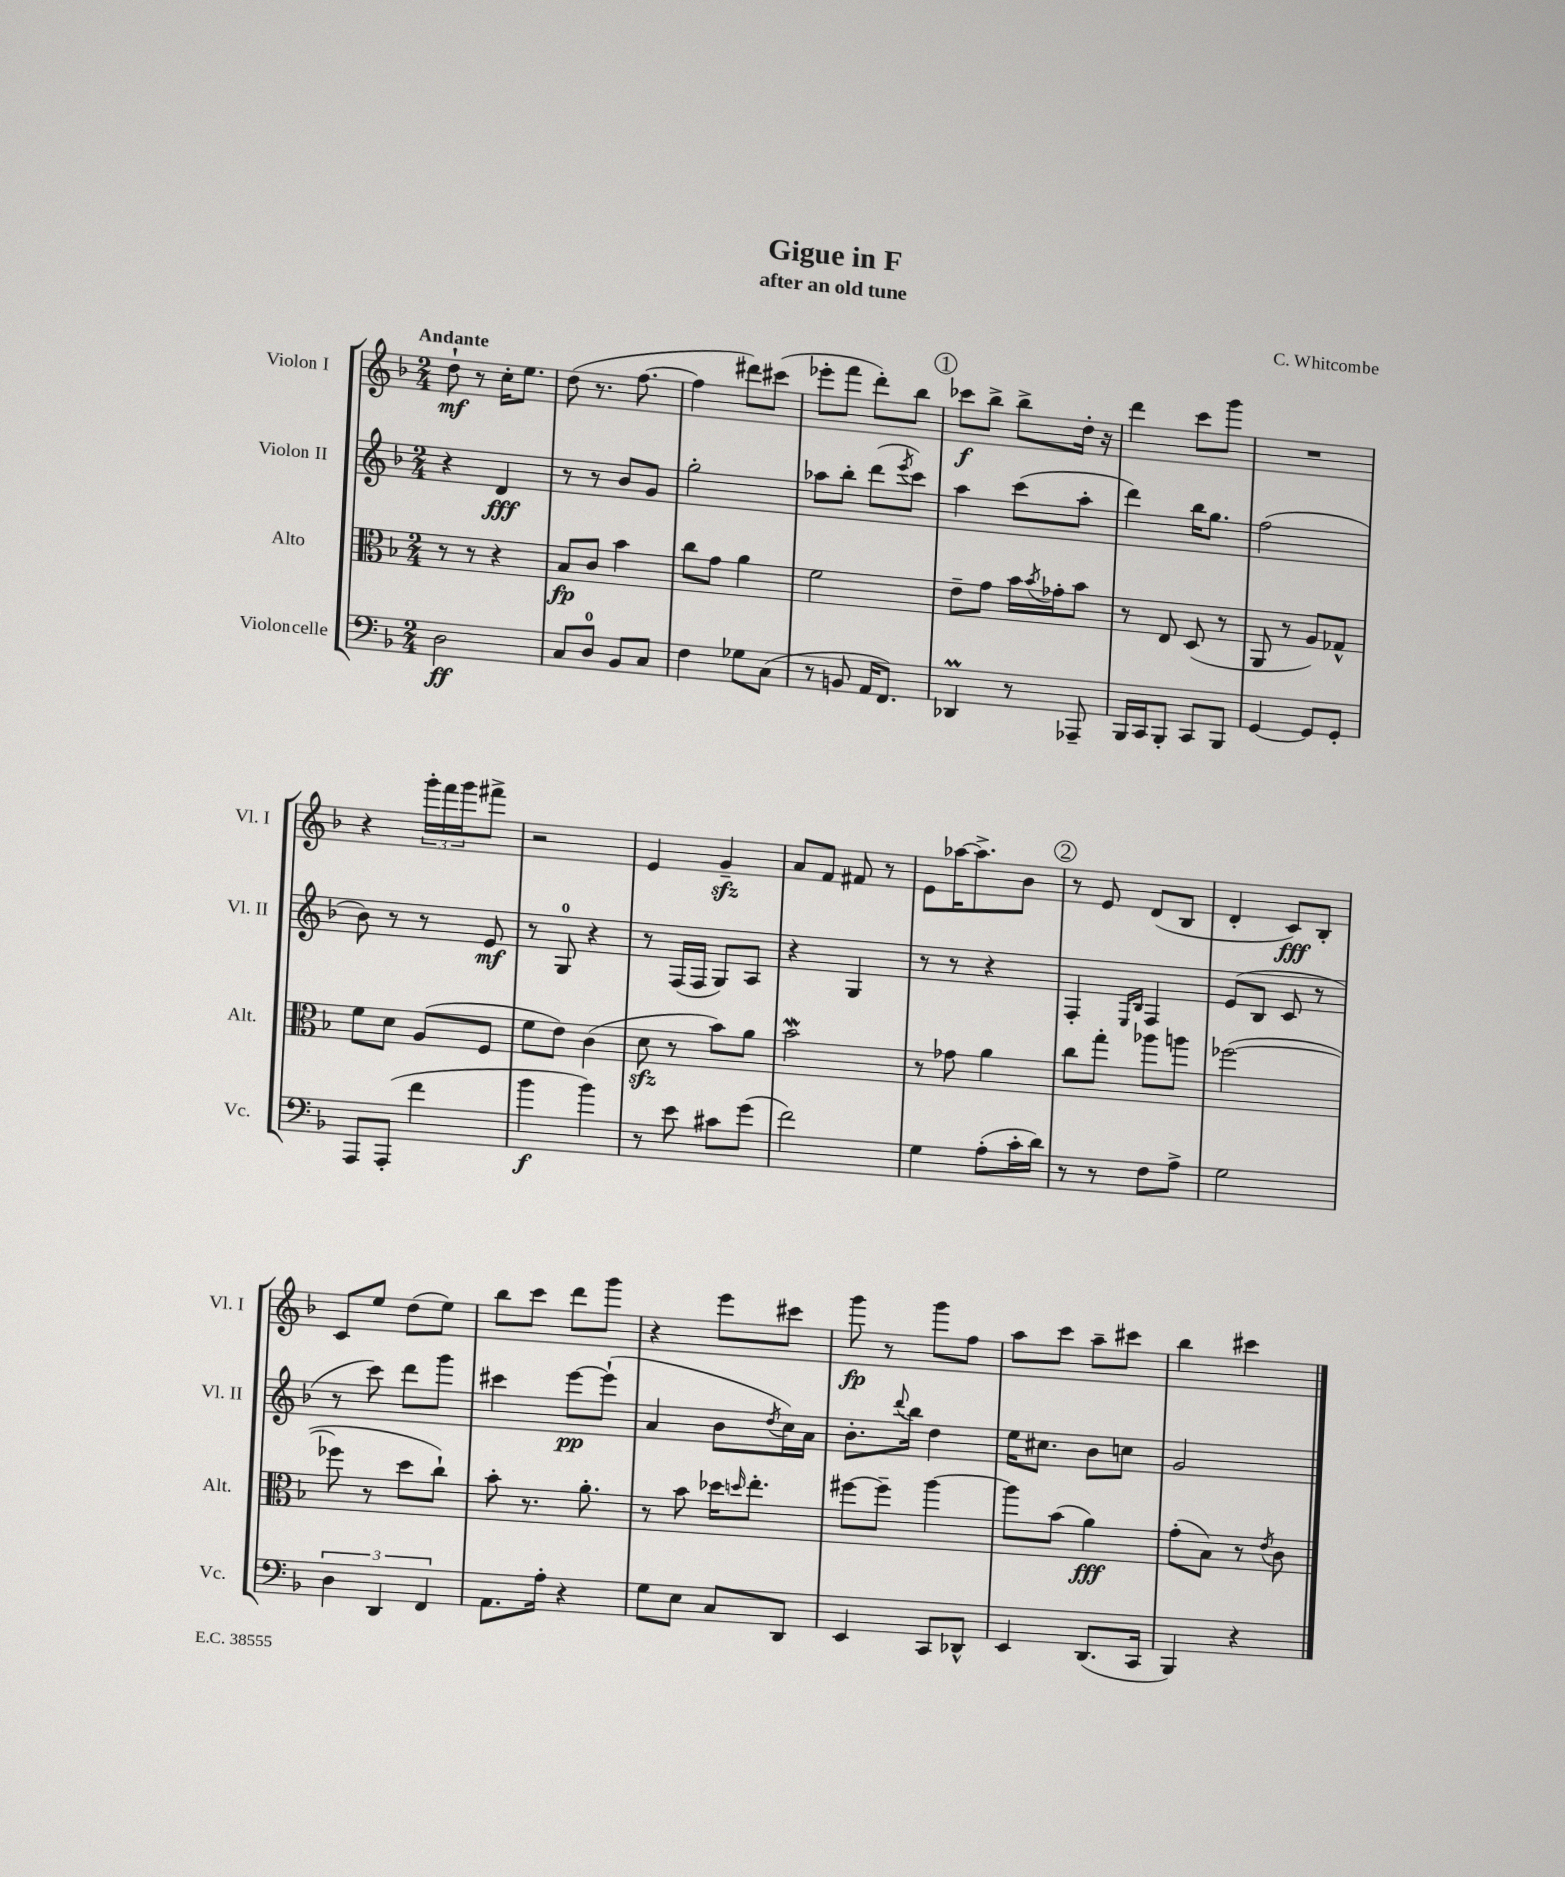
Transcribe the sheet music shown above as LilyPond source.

\header { title = "Gigue in F" composer = "C. Whitcombe" subtitle = "after an old tune" }
<<
\new StaffGroup <<
\new Staff = "s0" \with { instrumentName = "Violon I" shortInstrumentName = "Vl. I" } {
    \clef treble \key f \major \numericTimeSignature \time 2/4 \tempo "Andante"
    d''8-!\mf r8 c''16-. e''8. |
    d''8( r8. f''8.~ |
    f''4 dis'''8) cis'''8( |
    ees'''8-. f'''8 d'''8-.) bes''8 |
    \mark \markup { \circle "1" } ces'''8\f bes''8-> bes''8-> d''16-. r16 |
    d'''4 c'''8 g'''8 |
    R2 |
    r4 \tuplet 3/2 { g'''16-. f'''16 g'''16 } fis'''8-> |
    r2 |
    e'4 g'4--\sfz |
    a'8 f'8 fis'8 r8 |
    e'8 aes''16~ aes''8.-> bes'8 |
    \mark \markup { \circle "2" } r8 e'8 d'8( bes8 |
    d'4-. c'8\fff) bes8-. |
    c'8 e''8 d''8( e''8) |
    bes''8 c'''8 d'''8 g'''8 |
    r4 e'''8 cis'''8 |
    g'''8\fp r8 g'''8 f''8 |
    a''8 c'''8 a''8-- cis'''8 |
    bes''4 cis'''4 \bar "|." |
}
\new Staff = "s1" \with { instrumentName = "Violon II" shortInstrumentName = "Vl. II" } {
    \clef treble \key f \major \numericTimeSignature \time 2/4
    r4 d'4\fff |
    r8 r8 bes'8 g'8 |
    g''2-. |
    aes''8 bes''8-. d'''8( \acciaccatura { e'''8 } c'''8) |
    \mark \markup { \circle "1" } a''4 c'''8( a''8-. |
    d'''4) bes''16 g''8. |
    f''2( |
    bes'8) r8 r8 e'8\mf |
    r8 g8-0 r4 |
    r8 f16( f16 g8) a8 |
    r4 g4 |
    r8 r8 r4 |
    \mark \markup { \circle "2" } f4-. \grace { e16 bes16 } f4 |
    e'8( bes8 c'8 r8 |
    r8 c'''8) d'''8 g'''8 |
    cis'''4 e'''8~\pp e'''8-!( |
    a'4 bes'8 \acciaccatura { d''8 } c''16) a'16 |
    bes'8.-. \appoggiatura { d'''8 } bes''16 d''4 |
    e''16 cis''8. bes'8 c''8 |
    g'2 \bar "|." |
}
\new Staff = "s2" \with { instrumentName = "Alto" shortInstrumentName = "Alt." } {
    \clef alto \key f \major \numericTimeSignature \time 2/4
    r8 r8 r4 |
    bes8\fp c'8 bes'4 |
    c''8 g'8 a'4 |
    f'2 |
    \mark \markup { \circle "1" } e'8-- g'8 bes'16 \acciaccatura { bes'8 } ges'16-. bes'8 |
    r8 e8 d8( r8 |
    a,8 r8 a8) ges8-^ |
    f'8 d'8 a8( f8 |
    f'8 e'8) c'4( |
    d'8\sfz r8 bes'8) a'8 |
    bes'2\mordent |
    r8 ges'8 a'4 |
    \mark \markup { \circle "2" } c''8 g''8-. aes''8 a''8 |
    fes''2~( |
    fes''8 r8 d''8 c''8-!) |
    bes'8-. r8. a'8.-. |
    r8 bes'8 des''16 \grace { d''16 } e''8.-. |
    fis''8~ fis''8-- a''4~ |
    a''8 bes'8( a'4\fff) |
    g'8-.( bes8) r8 \acciaccatura { e'8 } c'8 \bar "|." |
}
\new Staff = "s3" \with { instrumentName = "Violoncelle" shortInstrumentName = "Vc." } {
    \clef bass \key f \major \numericTimeSignature \time 2/4
    d2\ff |
    c8 d8-0 bes,8 c8 |
    f4 ges8 c8( |
    r8 b,8 a,16 f,8.) |
    \mark \markup { \circle "1" } des,4\prall r8 aes,,8-- |
    bes,,16 c,16 bes,,8-. c,8 bes,,8 |
    g,4~ g,8 g,8-. |
    a,,8 a,,8-.( f'4 |
    bes'4\f bes'4) |
    r8 e'8 cis'8 g'8( |
    f'2) |
    g4 a8-.( c'16-. d'16) |
    \mark \markup { \circle "2" } r8 r8 f8 a8-> |
    g2 |
    \tuplet 3/2 { d4 d,4 f,4 } |
    a,8. a16-. r4 |
    g8 e8 c8 d,8 |
    e,4 c,8 des,8-^ |
    e,4 d,8.( c,16 |
    bes,,4) r4 \bar "|." |
}
>>
>>
\layout { \context { \Score \remove "Bar_number_engraver" } }
